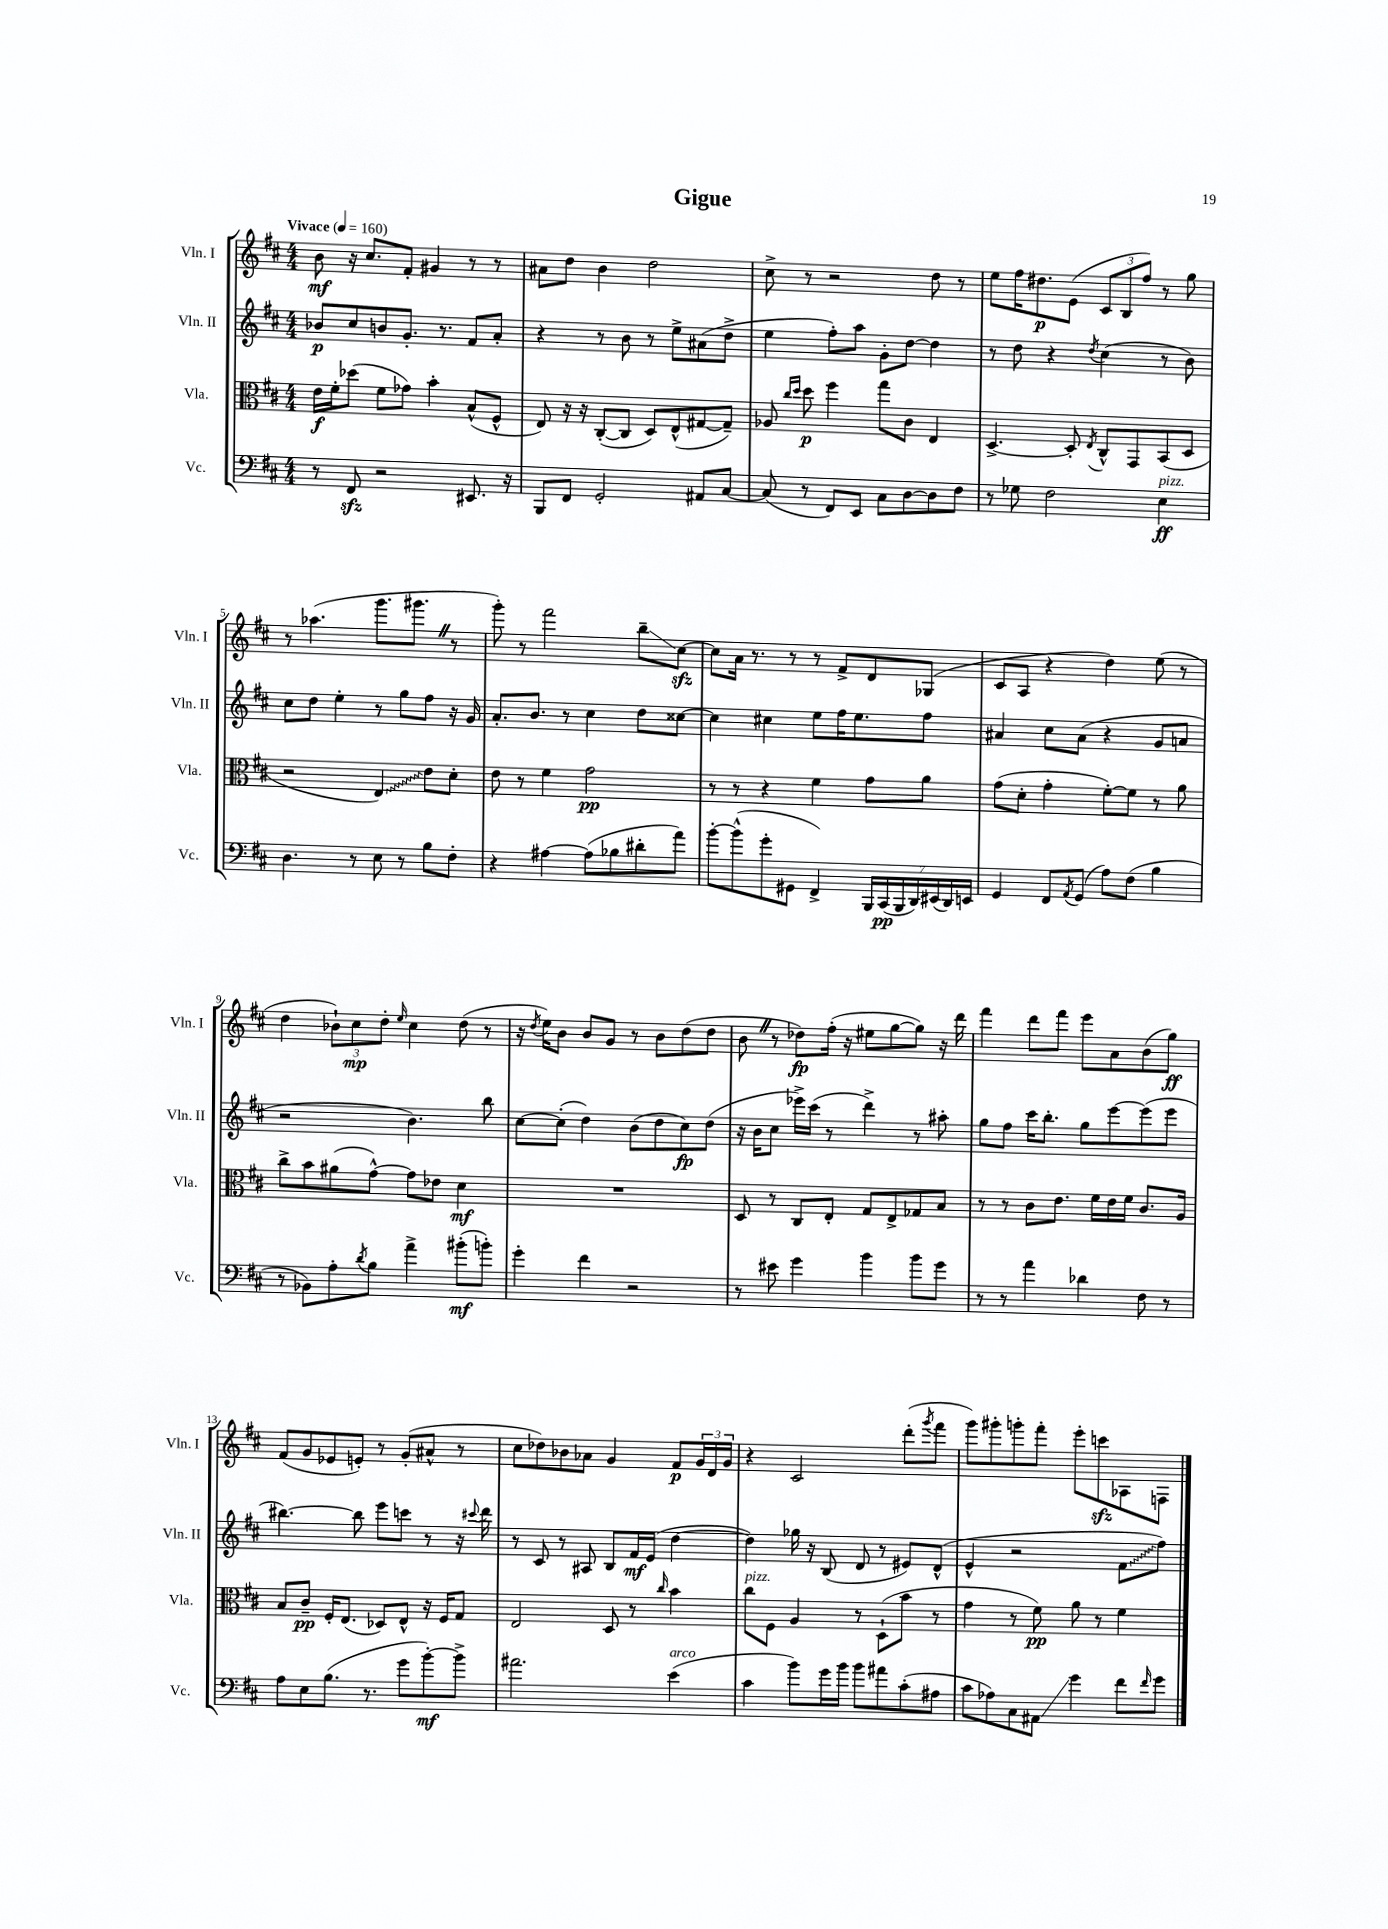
\header { title = "Gigue" }
<<
\new StaffGroup <<
\new Staff = "s0" \with { instrumentName = "Vln. I" shortInstrumentName = "Vln. I" } {
    \clef treble \key d \major \numericTimeSignature \time 4/4 \tempo "Vivace" 4 = 160
    b'8\mf r16 cis''8. fis'8-. gis'4 r8 r8 |
    ais'8 d''8 b'4 d''2 |
    cis''8-> r8 r2 d''8 r8 |
    e''8 fis''16 dis''8.\p e'8( \tuplet 3/2 { cis'8 b8 fis''8) } r8 g''8 |
    r8 aes''4.( g'''8. gis'''8. \once \override BreathingSign.text = \markup { \musicglyph "scripts.caesura.straight" } \breathe r8 |
    g'''8-.) r8 fis'''2 b''8--\glissando cis''8~\sfz |
    cis''8 a'16 r8. r8 r8 fis'8-> d'8 ges8( |
    cis'8 a8 r4 d''4) e''8( r8 |
    d''4 \tuplet 3/2 { bes'8-!) cis''8\mp d''8-. } \grace { e''16 } cis''4 d''8( r8 |
    r16 \acciaccatura { d''8 } e''16) b'8 b'8 g'8 r8 b'8 d''8( d''8 |
    b'8 \once \override BreathingSign.text = \markup { \musicglyph "scripts.caesura.straight" } \breathe r8 des''8\fp) fis''16-.( r16 eis''8 g''8~ g''8) r16 d'''16 |
    fis'''4 d'''8 fis'''8 e'''8 a'8 b'8( g''8\ff) |
    fis'8( g'8 ees'8 e'8-.) r8 g'8-.( ais'8-^ r8 |
    cis''8 des''8) bes'8 aes'8 g'4 fis'8\p \tuplet 3/2 { g'16 d'16 g'16 } |
    r4 cis'2 d'''8-.( \acciaccatura { g'''8 } fis'''8 |
    g'''8) gis'''8-. g'''8-. fis'''8-. e'''8-. c'''8\sfz aes8 f8 \bar "|." |
}
\new Staff = "s1" \with { instrumentName = "Vln. II" shortInstrumentName = "Vln. II" } {
    \clef treble \key d \major \numericTimeSignature \time 4/4
    bes'8\p cis''8 b'8 g'8.-. r8. fis'8 a'8-. |
    r4 r8 b'8 r8 e''8-> ais'8( d''8-> |
    e''4 fis''8-.) a''8 g'8-. d''8~ d''4 |
    r8 d''8 r4 \acciaccatura { d''8 } cis''4( r8 b'8) |
    cis''8 d''8 e''4-. r8 g''8 fis''8 r16 g'16 |
    a'8.-. b'8. r8 cis''4 d''8 cisis''8~ |
    cisis''4 cis''4 e''8 fis''16 e''8. fis''8 |
    ais'4 cis''8 ais'8( r4 g'8 a'8 |
    r2 b'4.) b''8 |
    cis''8~ cis''8-.( d''4) b'8( d''8 cis''8\fp) d''8( |
    r16 b'16 cis''8 ees'''16->) cis'''16( r8 d'''4->) r8 ais''8-. |
    g''8 fis''8 cis'''16 b''8.-. g''8 e'''8~ e'''8( e'''8 |
    bis''4.~) bis''8 e'''8 c'''8 r8 r16 \appoggiatura { cis'''8 } d'''16 |
    r8 cis'8 r8 ais8 b8 fis'16\mf e'16( d''4~ |
    d''4) ges''16 r16 b8( d'8 r8 eis'8) d'8-^( |
    e'4-^ r2 \once \override Glissando.style = #'zigzag fis'8\glissando fis''8) \bar "|." |
}
\new Staff = "s2" \with { instrumentName = "Vla." shortInstrumentName = "Vla." } {
    \clef alto \key d \major \numericTimeSignature \time 4/4
    e'16\f fis'16-. des''8( fis'8 ges'8) b'4-. b8-^( fis8-^ |
    e8) r16 r16 cis8~-.( cis8 d8) e8-^( gis8~ gis8--) |
    aes8 \grace { cis''16 d''16 } d''8\p fis''4 g''8 cis'8 e4 |
    d4.~-> d8-. \acciaccatura { e8 } cis8-^ g,8 b,8( d8 |
    r2 \once \override Glissando.style = #'zigzag e4\glissando) e'8 d'8-. |
    e'8 r8 fis'4 g'2\pp |
    r8 r8 r4 fis'4 g'8 a'8 |
    g'8( d'8-. g'4-. fis'8~-.) fis'8 r8 a'8 |
    cis''8-> b'8 ais'8( g'8~-^) g'8 ees'8 d'4\mf |
    R1 |
    d8 r8 cis8 e8-. g8 e8-> ges8 b8 |
    r8 r8 cis'8 e'8. fis'16 e'16 fis'16 cis'8. a16 |
    b8 cis'8--\pp fis16-. e8.( des8) e8-^ r16 fis16 g8 |
    e2 d8 r8 \grace { cis''16 } b'4 |
    cis''8^\markup { \italic "pizz." } fis8 a4 r8 d8-!( b'8 r8 |
    g'4 r8 fis'8\pp) a'8 r8 fis'4 \bar "|." |
}
\new Staff = "s3" \with { instrumentName = "Vc." shortInstrumentName = "Vc." } {
    \clef bass \key d \major \numericTimeSignature \time 4/4
    r8 fis,8\sfz r2 eis,8. r16 |
    b,,8 fis,8 g,2-. ais,8 cis8~ |
    cis8( r8 fis,8) e,8 cis8 d8~ d8 fis8 |
    r8 ges8 fis2 e4\ff^\markup { \italic "pizz." } |
    d4. r8 e8 r8 b8 fis8-. |
    r4 ais4~ ais8( bes8 dis'8-. a'8) |
    b'8~-. b'8-^( g'8-. gis,8 fis,4->) \tuplet 7/4 { b,,16 cis,16\pp( b,,16 d,16) eis,16( d,16) e,16 } |
    g,4 fis,8 \acciaccatura { a,8 } g,8( a8) fis8( b4 |
    r8 bes,8) a8-. \acciaccatura { d'8 } b8 a'4-> bis'8-.\mf( b'8-.) |
    g'4-. fis'4 r2 |
    r8 eis'8 g'4 b'4 b'8 g'8 |
    r8 r8 a'4 des'4 fis8 r8 |
    a8 e8 b8.( r8. g'8 b'8~-.\mf) b'8-> |
    ais'2. e'4^\markup { \italic "arco" }( |
    cis'4 b'8) g'16 b'16 b'8 ais'8 cis'8-.( ais8 |
    cis'8 aes8) cis8 ais,8\glissando g'4 fis'8 \grace { fis'16 } g'8 \bar "|." |
}
>>
>>
